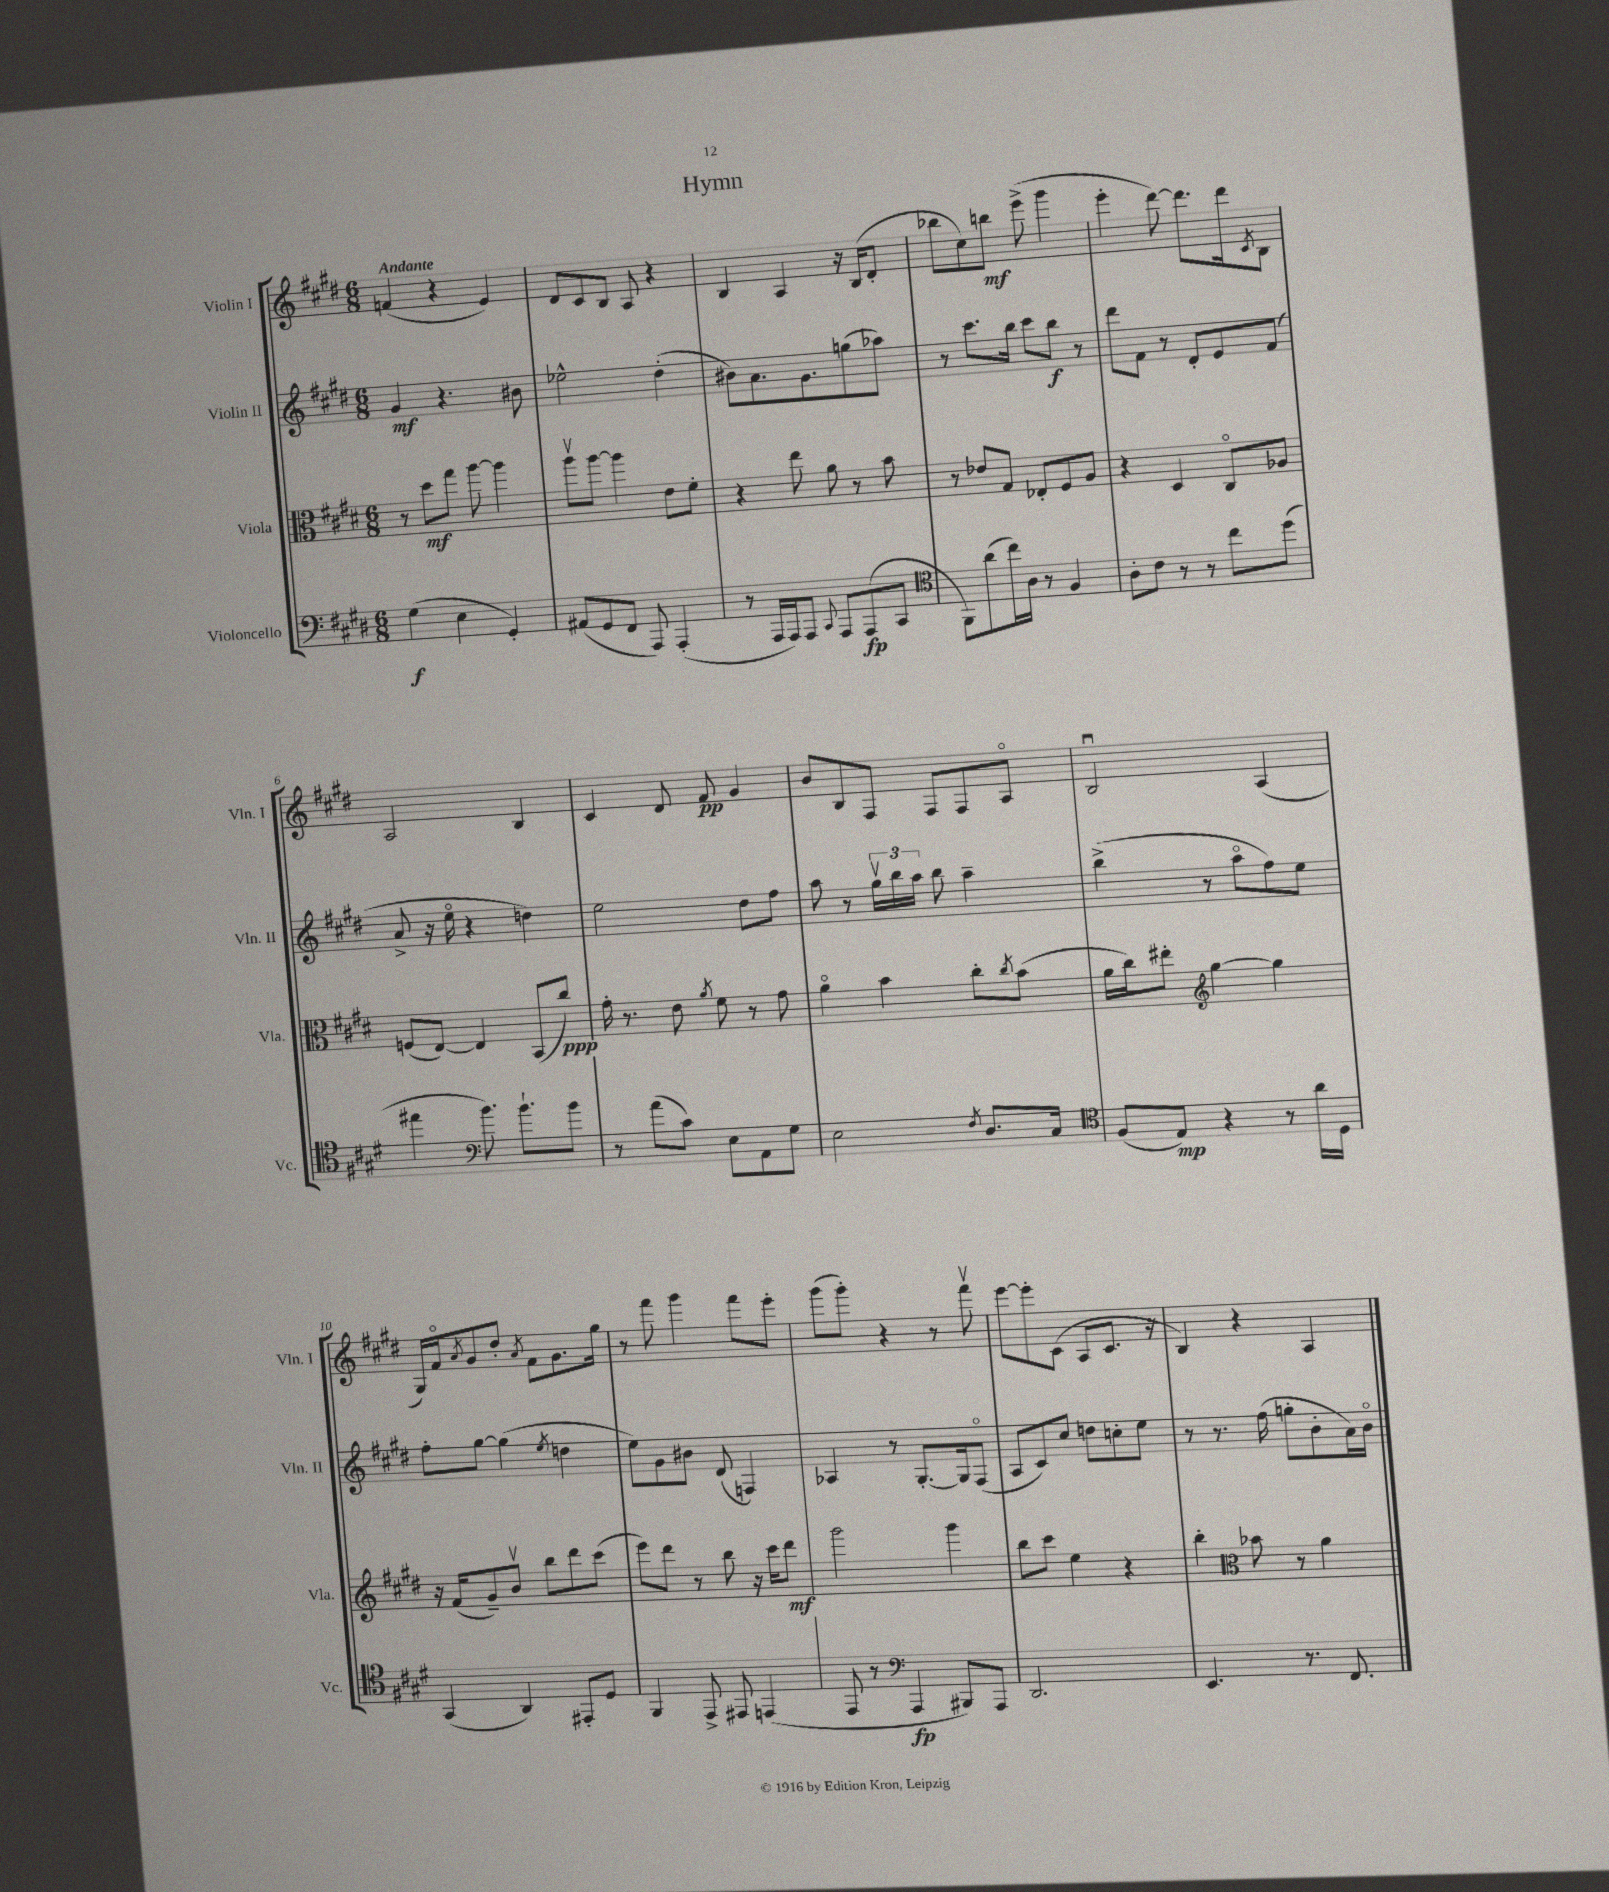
\header { title = "Hymn" }
<<
\new StaffGroup <<
\new Staff = "s0" \with { instrumentName = "Violin I" shortInstrumentName = "Vln. I" } {
    \clef treble \key e \major \numericTimeSignature \time 6/8 \tempo "Andante"
    f'4( r4 e'4) |
    dis'8 cis'8 b8 a8 r4 |
    b4 a4 r16 b16( dis'8-. |
    bes''8 cis''8) b''8\mf e'''8->( gis'''4 |
    e'''4-. dis'''8~) dis'''8. dis'''16 \acciaccatura { cis'8 } b8 |
    a2 b4 |
    cis'4 dis'8 fis'8\pp gis'4 |
    b'8 b8 fis8 fis8 fis8 a8\flageolet |
    b2\downbow a4( |
    gis16) fis'16\flageolet \acciaccatura { a'8 } gis'8 dis''8-. \acciaccatura { a'8 } fis'8 gis'8. gis''16 |
    r8 fis'''8 gis'''4 fis'''8 e'''8-. |
    gis'''8( gis'''8-.) r4 r8 fis'''8\upbow |
    e'''8~ e'''8-. cis'8( a8 cis'8. r16 |
    b4) r4 a4 \bar "|." |
}
\new Staff = "s1" \with { instrumentName = "Violin II" shortInstrumentName = "Vln. II" } {
    \clef treble \key e \major \numericTimeSignature \time 6/8
    gis'4\mf r4. bis'8 |
    ees''2-^ dis''4-.( |
    bis'8) a'8. gis'8. g''8( aes''8) |
    r8 cis'''8. b''16 cis'''8 b''8\f r8 |
    dis'''8 fis'8 r8 dis'8-. e'8 fis'8( |
    a'8-> r16 e''16\flageolet r4 d''4) |
    e''2 dis''8 fis''8 |
    a''8 r8 \tuplet 3/2 { gis''16\upbow b''16 a''16 } b''8 a''4-- |
    b''4->( r8 a''8\flageolet fis''8) e''8 |
    fis''8-. gis''8~ gis''4( \acciaccatura { e''8 } d''4 |
    e''8) gis'8 bis'8 dis'8( f4) |
    aes4 r8 gis8.~-. gis16 fis8\flageolet( |
    a8 cis'8) cis''8 d''8 c''8-. e''8 |
    r8 r8. fis''16( g''8-. b'8-. a'16) b'16\flageolet \bar "|." |
}
\new Staff = "s2" \with { instrumentName = "Viola" shortInstrumentName = "Vla." } {
    \clef alto \key e \major \numericTimeSignature \time 6/8
    r8 dis''8\mf gis''8 a''8~ a''4 |
    a''8\upbow a''8~ a''4 e'8 fis'8-. |
    r4 e''8 a'8 r8 b'8 |
    r8 ees'8 gis8 ees8-. fis8 a8 |
    r4 dis4 cis8\flageolet aes8 |
    f8( e8~) e4 b,8( cis''8\ppp) |
    gis'16-. r8. e'8 \acciaccatura { a'8 } fis'8 r8 gis'8 |
    a'4\flageolet b'4 cis''8-. \acciaccatura { cis''8 } b'8( |
    a'16 cis''16) eis''8-. \clef treble gis''4~ gis''4 |
    r16 fis'16( gis'8--) b'8\upbow b''8 dis'''8 cis'''8( |
    e'''8) dis'''8 r8 b''8 r16 cis'''16 dis'''8\mf |
    gis'''2 gis'''4 |
    b''8 cis'''8 e''4 r4 |
    b''4-. \clef alto bes'8 r8 a'4 \bar "|." |
}
\new Staff = "s3" \with { instrumentName = "Violoncello" shortInstrumentName = "Vc." } {
    \clef bass \key e \major \numericTimeSignature \time 6/8
    gis4\f( e4 gis,4-.) |
    ais,8( gis,8 fis,8 a,,8) a,,4-.( |
    r8 a,,16 a,,16) a,,8 \appoggiatura { cis,8 } a,,8 a,,8\fp( cis,8 |
    \clef tenor fis,8) a'8( cis''16) a16 r8 fis4 |
    a8-. cis'8 r8 r8 cis''8 dis''8( |
    eis''4 \clef bass b'8.) b'8.-! b'8 |
    r8 a'8( cis'8) e8 a,8 gis8 |
    e2 \acciaccatura { fis8 } dis8. cis16 |
    \clef tenor fis8( e8\mp) r4 r8 a'16 dis16 |
    gis,4( a,4) eis,8-. dis8 |
    fis,4 e,8-> eis,8 e,4( |
    e,8 r8 \clef bass a,,4\fp bis,,8) a,,8 |
    dis,2. |
    e,4. r8. fis,8. \bar "|." |
}
>>
>>
